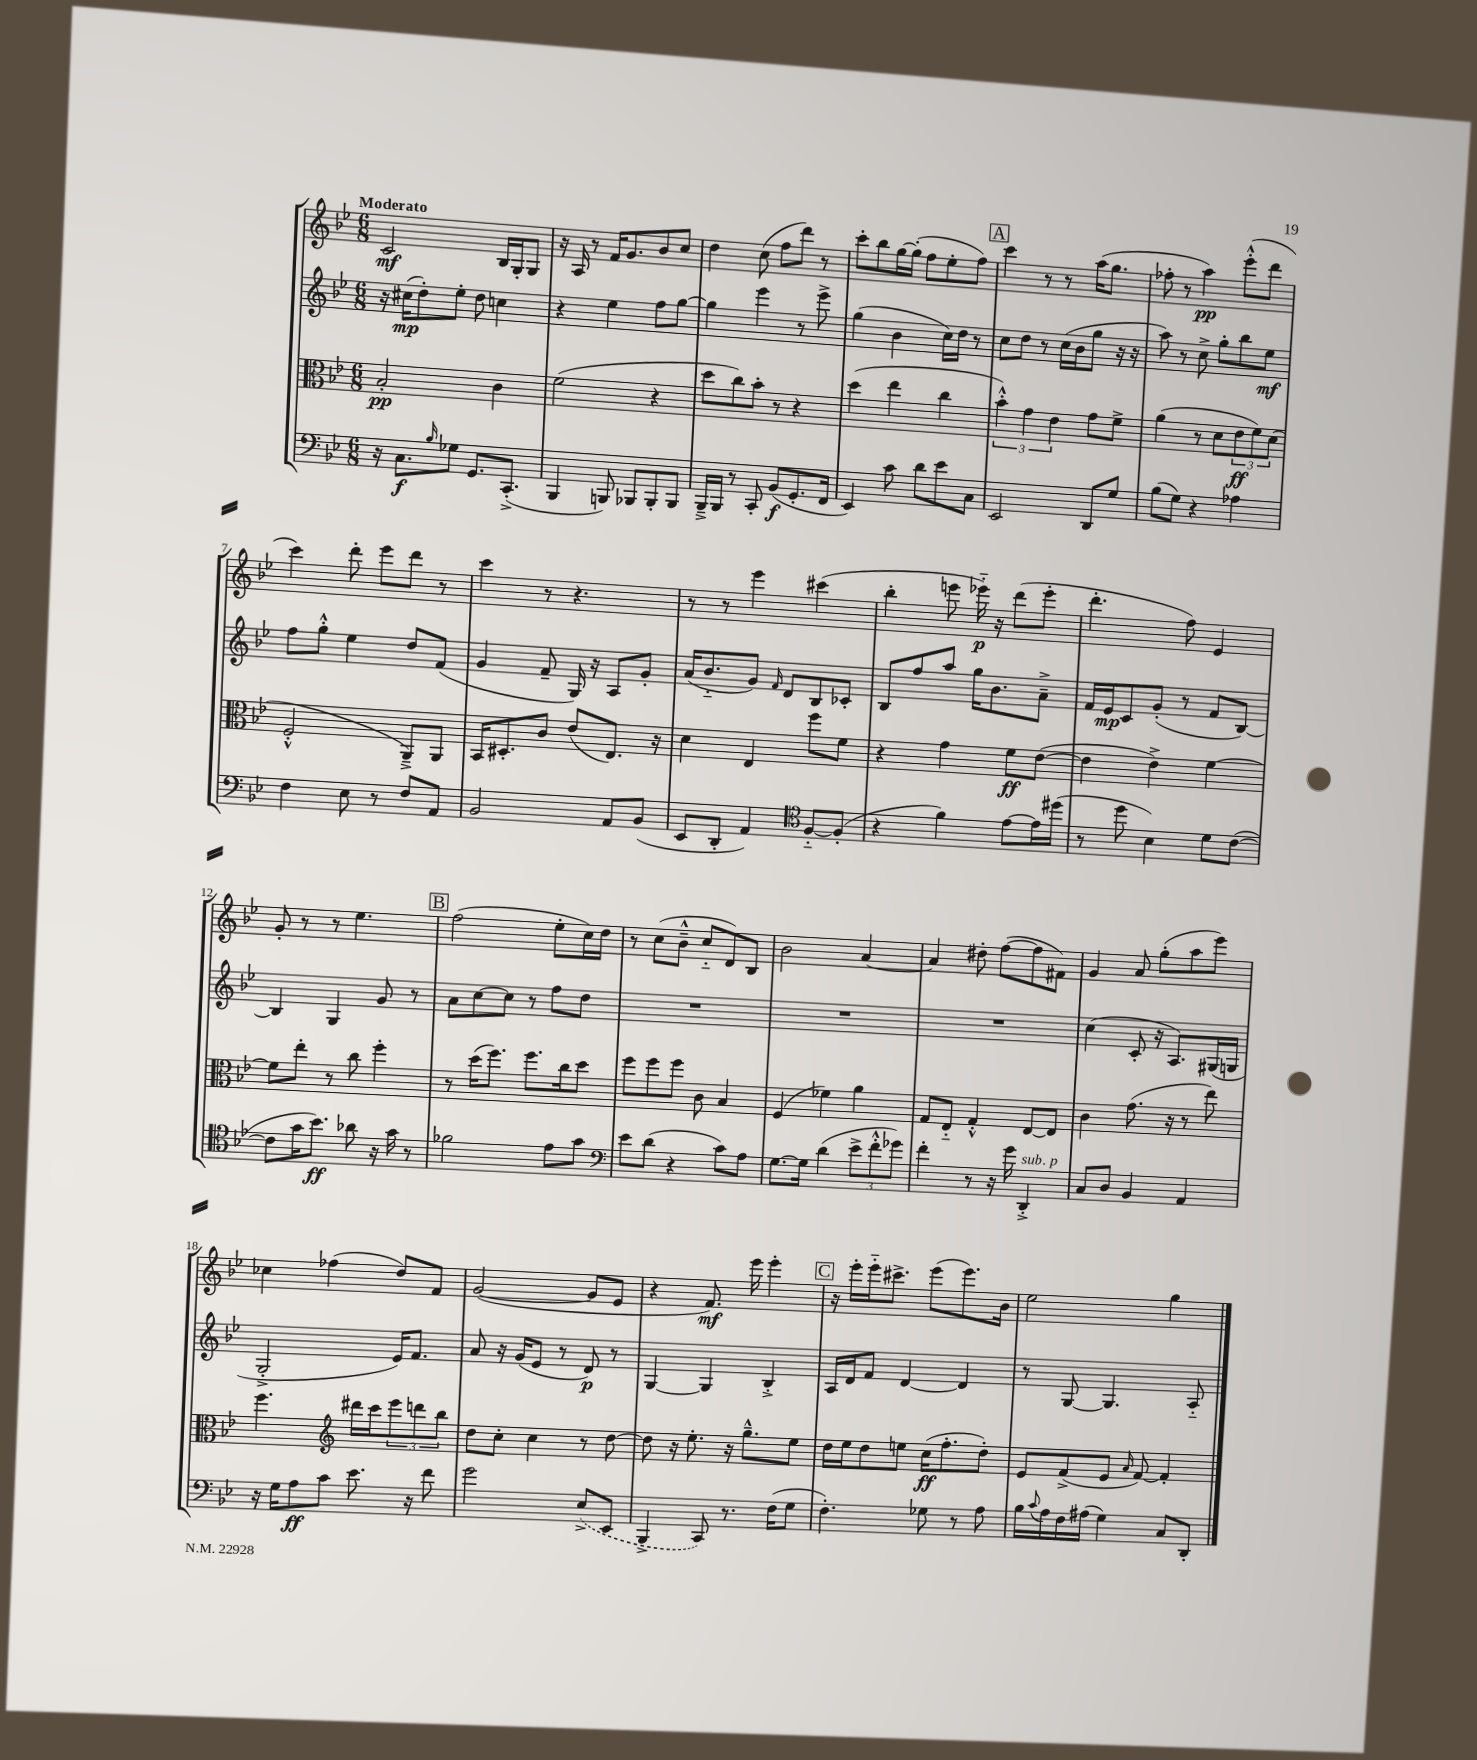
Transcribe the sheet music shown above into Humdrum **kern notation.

**kern	**kern	**kern	**kern
*staff4	*staff3	*staff2	*staff1
*clefF4	*clefC3	*clefG2	*clefG2
*k[b-e-]	*k[b-e-]	*k[b-e-]	*k[b-e-]
*M6/8	*M6/8	*M6/8	*M6/8
16r	2B-'	16r	2c
8.C	.	(16cc#	.
.	.	8dd')	.
16qqB-	.	.	.
8G-	.	8ee-'	.
8.GG	.	8dd	.
.	4c	4cc	16B-
(8.CC'^	.	.	16G'
.	.	.	8G
=	=	=	=
4BBB-	(2f	4r	16r
.	.	.	16A
.	.	.	8r
8BBB)	.	4ee-	16f
.	.	.	8.g
8BBB-	.	.	.
8BBB-'	4r	8ff	8b-
8BBB-	.	[8gg	8cc
=	=	=	=
16BBB-~^	8dd	4gg]	4dd
16BBB-	.	.	.
8r	8cc)	.	.
8CC'	8b-'	4eee-	(8cc
(8BB-	8r	.	8ff
8.GG'	4r	8r	8ddd)
.	.	8eee-^	8r
16FF	.	.	.
=	=	=	=
4EE-)	(4dd	(4gg	8ccc'
.	.	.	8bb-
8c	4ee-	4b-	[16gg
.	.	.	(16gg']
8d	.	.	8ff
8e-	4cc	16cc)	8ee-'
.	.	16dd	.
8C	.	8r	8ff)
=	=	=	=
2EE-	6b-'^^)	8cc	4ccc
.	.	8dd	.
.	6g	.	.
.	.	8r	8r
.	6e-	.	.
.	.	(16cc	8r
.	.	16b-	.
8DD	8g	8gg	(16aa
.	.	.	8.gg
8G	8f^	16r	.
.	.	16r	.
=	=	=	=
(8B-	(4a	8aa)	8ff-'
8G)	.	8r	8r
4r	8r	8cc^	4aa)
.	8d	8gg'	.
4A-	12e-	8bb-	(8eee-'^^
.	12f)	.	.
.	.	8ee-	8ddd
.	(12d	.	.
=	=	=	=
4F	2F'^^	8ff	4ccc)
.	.	8gg'^^	.
8E-	.	4ee-	8ddd'
8r	.	.	8eee-
8F	8AA~^)	8dd	8ddd
8AA	8AA	(8f	8r
=	=	=	=
2BB-	16BB-	4g	4ccc
.	8.D#'	.	.
.	8c	8f~	8r
.	(8e-	16G)	4.r
.	.	16r	.
8AA	8.E-)	8A	.
(8BB-	.	8g'	.
.	16r	.	.
=	=	=	=
8EE-	4d	(16a	8r
.	.	8.b-'~	.
8DD'	.	.	8r
4AA)	4E-	8g)	4eee-
.	.	16qqf	.
.	.	8d	.
*clefC4	*	*	*
[8F'~	8ff	8B-	(4ccc#
(8F']	8f	8c-'	.
=	=	=	=
4r	4r	8B-	4bb-'
.	.	8ff	.
4f)	4g	8aa	8eee
.	.	16gg	16eee-'~)
.	.	8.b-	16r
[8e-	8f	.	(8ddd
16e-]	([8e-	8a~^	8eee-'
(16dd#	.	.	.
=	=	=	=
8r	4e-]	16f	4.ddd'
.	.	16e-	.
8dd	.	8c	.
4B-)	4e-^)	(8g'	.
.	.	8r	8ff)
8d	[4f	8f	4e-
([8c	.	[8B-)	.
=	=	=	=
8c]	8f]	4B-]	8g'
16g	8ee-'	.	8r
8.b-)	.	.	.
.	8r	4G	8r
8a-	8cc	.	4.ee-
16r	4ff'	8g	.
16g	.	.	.
8r	.	8r	.
=	=	=	=
2f-	8r	8a	(2ff
.	(16dd	[8cc	.
.	8.ff)	.	.
.	.	8cc]	.
.	8.ff	8r	.
8e-	.	8ff	8ee-'
.	16cc	.	.
8g	8dd	8dd	16cc)
.	.	.	16dd
=	=	=	=
*clefF4	*	*	*
8e-	8ff	2.r	8r
(8d	8ff	.	(8cc
4r	8ff	.	8b-~^^
.	8c	.	8cc'~
8c)	4B-	.	8d)
8A	.	.	8B-
=	=	=	=
[8.G	(4F	2.r	2b-
16G]	.	.	.
(4d	4f-)	.	.
12e-^	4a	.	[4a
12f'^^	.	.	.
12g-)	.	.	.
=	=	=	=
4f'	8G	2.r	4a]
.	8E-'~	.	.
8r	4G'^^	.	8dd#'
16r	.	.	([8ff
16g	.	.	.
4DD'^	[8E-	.	8ff]
.	8E-]	.	8f#)
=	=	=	=
8C	4c	(4cc	4g
8D	.	.	.
4BB-	(8.g	8c'	8a
.	.	16r	(8gg'
.	16r	8.A)	.
4AA	8r	.	8aa
.	8ee-)	(16G#	8eee-)
.	.	16G	.
=	=	=	=
16r	4.ff	2G'^	4cc-
16G	.	.	.
8A	.	.	.
8c	.	.	(4ff-
*	*clefG2	*	*
8.e-	16ddd#	.	.
.	16ccc	.	.
.	12eee-	16e-)	8dd)
16r	.	8.f	.
.	12ddd	.	.
8f	.	.	8f
.	12bb-	.	.
=	=	=	=
2g	8dd	8a	([2g
.	8cc'	16r	.
.	.	(16g	.
.	4cc	8e-	.
.	.	8r	.
(8E-^	8r	8d)	8g]
8EE-	[8dd	8r	8e-
=	=	=	=
4BBB-^	8dd]	[4G	4r
.	16r	.	.
.	8.ee-'	.	.
8CC)	.	4G]	8.f)
8.r	16r	.	.
.	8.gg~^^	.	16eee-
.	.	4B-'^	4eee-'
(16F	.	.	.
8G	8ee-	.	.
=	=	=	=
4.F')	16dd	16A	16r
.	16ee-	16d	16eee-'
.	8dd	8f	16eee-'~
.	.	.	8.ccc#^
.	8ee	[4d	.
8G-	(16cc	.	(8eee-
.	8.ff'	.	.
8r	.	4d]	8.eee-)
8A	8dd')	.	.
.	.	.	16b-
=	=	=	=
16B-	8e-	8r	2ee-
8qqc	.	.	.
16A	.	.	.
16F	(8f^	[8G	.
(16A#	.	.	.
4G)	8e-	4.G]	.
.	16qqa	.	.
.	[8f)	.	.
8C	4f']	.	4gg
8DD'	.	8A'~	.
==	==	==	==
*-	*-	*-	*-
